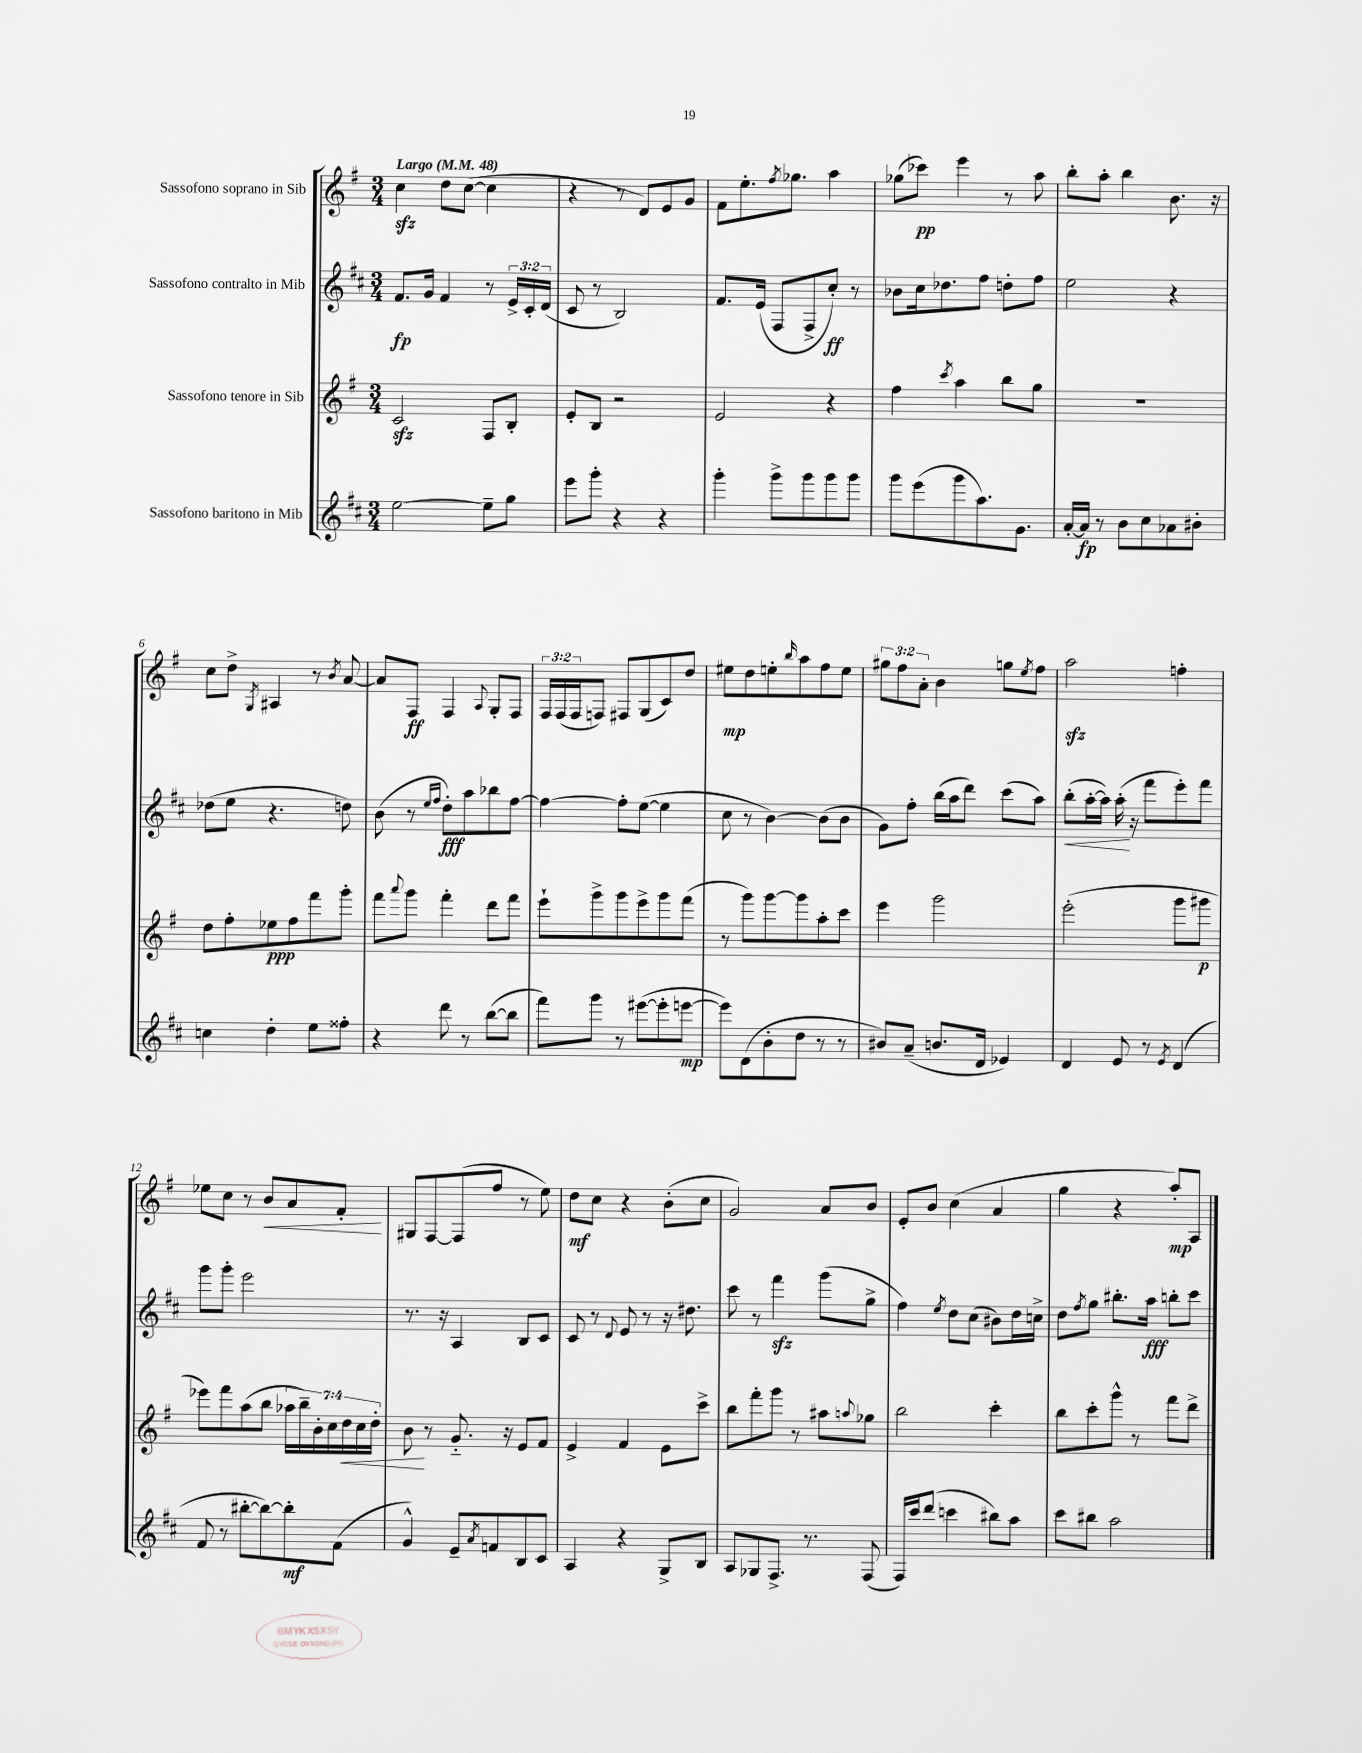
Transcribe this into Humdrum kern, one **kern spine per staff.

**kern	**kern	**kern	**kern
*staff4	*staff3	*staff2	*staff1
*clefG2	*clefG2	*clefG2	*clefG2
*k[f#c#]	*k[f#]	*k[f#c#]	*k[f#]
*M3/4	*M3/4	*M3/4	*M3/4
*MM48	*MM48	*MM48	*MM48
[2ee	2c	8.f#	4cc
.	.	16g	.
.	.	4f#	8dd
.	.	.	([8cc
8ee~]	8F#	8r	4cc]
8gg	8B'	24e^	.
.	.	24c#'	.
.	.	(24d	.
=	=	=	=
8eee	8e'	8c#	4r
8ggg'	8B	8r	.
4r	2r	2B)	8r
.	.	.	8d)
4r	.	.	8e
.	.	.	8g
=	=	=	=
4ggg'	2e	8.f#	8f#
.	.	.	8.ee'
.	.	(16e	.
8ggg^	.	8F#	.
.	.	.	8qff#
.	.	.	8.gg-
8ggg	.	8F#^	.
8ggg	4r	8cc#')	4aa
8ggg	.	8r	.
=	=	=	=
8ggg	4ff#	8b-	(8gg-
(8eee	.	16cc#	8ccc-)
.	.	8.dd-	.
.	8qccc	.	.
8ggg	4aa	.	4eee
8.aa)	.	8ff#	.
.	8bb	8dd'	8r
8.g	.	.	.
.	8gg	8ff#	8aa
=	=	=	=
[16a'	2.r	2ee	8bb'
16a]	.	.	.
8r	.	.	8aa'
8b	.	.	4bb
8cc#	.	.	.
8a-	.	4r	8.b
8b#'	.	.	.
.	.	.	16r
=	=	=	=
4cc	8dd	(8dd-	8cc
.	8ff#'	8ee	8dd^
.	.	.	8qG
4dd'	8ee-	4.r	4A#
.	8ff#	.	.
8ee	8fff#	.	8r
.	.	.	8qb
8ff##'	8ggg'	8dd)	[8a
=	=	=	=
4r	8fff#	(8b	8a]
.	8qqaaa	.	.
.	8ggg	8r	8F#
.	.	16qqee	.
.	.	16qqff#	.
8ddd	4fff#'	8dd')	4F#
8r	.	8aa	.
.	.	.	8qqA
([8bb	8ddd	8bb-	8G'
8bb]	8fff#	[8ff#	8F#
=	=	=	=
8fff#)	8eee`	4ff#_	24F#
.	.	.	(24F#
.	.	.	24F#
8ggg	8ggg^	.	8F)
8r	8ggg	8ff#']	8F#
([8eee#	8eee^	([8ee	(8G
8eee#']	8ggg	4ee]	8c)
[8eee	(8fff#	.	8dd
=	=	=	=
8eee])	8r	8cc#	8ee#
(8d	8ggg)	8r	8dd
8b'	[8ggg	[4b)	8ee'
.	.	.	16qqbb
8dd	8ggg]	.	8aa
8r	8aa'	(8b]	8ff#
8r	8ccc	8b	8ee
=	=	=	=
8b#)	4eee	8g)	12gg#
.	.	.	12ff#
(8a~	.	8ff#'	.
.	.	.	12a'
8.b	2ggg	(16bb	4b
.	.	16aa	.
.	.	8ddd)	.
16d	.	.	.
4e-)	.	(8ccc#	8gg
.	.	.	8qee
.	.	8aa)	8ff#
=	=	=	=
4d	(2eee'	(8bb'	2aa
.	.	[16aa'	.
.	.	16aa])	.
8e	.	(16aa'	.
.	.	16r	.
8r	.	8fff#	.
8qe	.	.	.
(4d	8ggg	8eee')	4ff'
.	8ggg#	8fff#	.
=	=	=	=
8f#	8eee-)	8ggg	8ee-
8r	8fff#	8ggg'	8cc
[8bb#'	(8aa	2eee	8r
8bb#_)	8bb	.	8b
8bb#']	28aa-	.	8a
.	28bb~)	.	.
.	28b'	.	.
.	28cc	.	.
(8f#	.	.	8f#'
.	28dd	.	.
.	28cc	.	.
.	28dd'	.	.
=	=	=	=
4g^^)	8b	8.r	8G#
.	8r	.	[8F#
.	.	16r	.
8e~	8.g'~	4A	(8F#]
8qa	.	.	.
8f	.	.	8ff#
.	16r	.	.
8B	8e	8B	8r
8c#	8f#	8c#	8ee)
=	=	=	=
4A	4e^	8c#	8dd
.	.	8r	8cc
.	.	8qqd	.
4r	4f#	8e	4r
.	.	8r	.
8G^	8e	16r	(8b'
.	.	8.dd#	.
8B	8ccc^	.	8cc
=	=	=	=
8A	8bb	8ccc#	2g)
8G-	8fff#'	8r	.
8.F#^	8ggg	4fff#	.
.	8r	.	.
8.r	.	.	.
.	8aa#	(8ggg	8a
.	8qqaa	.	.
(8F#	8gg-	8gg^	8b
=	=	=	=
16F#)	2bb	4ff#)	8e'
16ccc#	.	.	.
(8ddd	.	.	8b
.	.	8qee	.
4ccc	.	8dd	(4cc
.	.	(8cc#	.
8bb#)	4ccc'	8b#)	4a
8aa	.	16dd	.
.	.	16cc^	.
=	=	=	=
8ccc#	8bb	8dd	4gg
.	.	8qff#	.
8bb#	8ccc'	8gg	.
2aa	8ggg^^	8.bb#'	4r
.	8r	.	.
.	.	16aa	.
.	8fff#	8bb'	8aa')
.	8ddd^	8ccc#	8A
==	==	==	==
*-	*-	*-	*-
